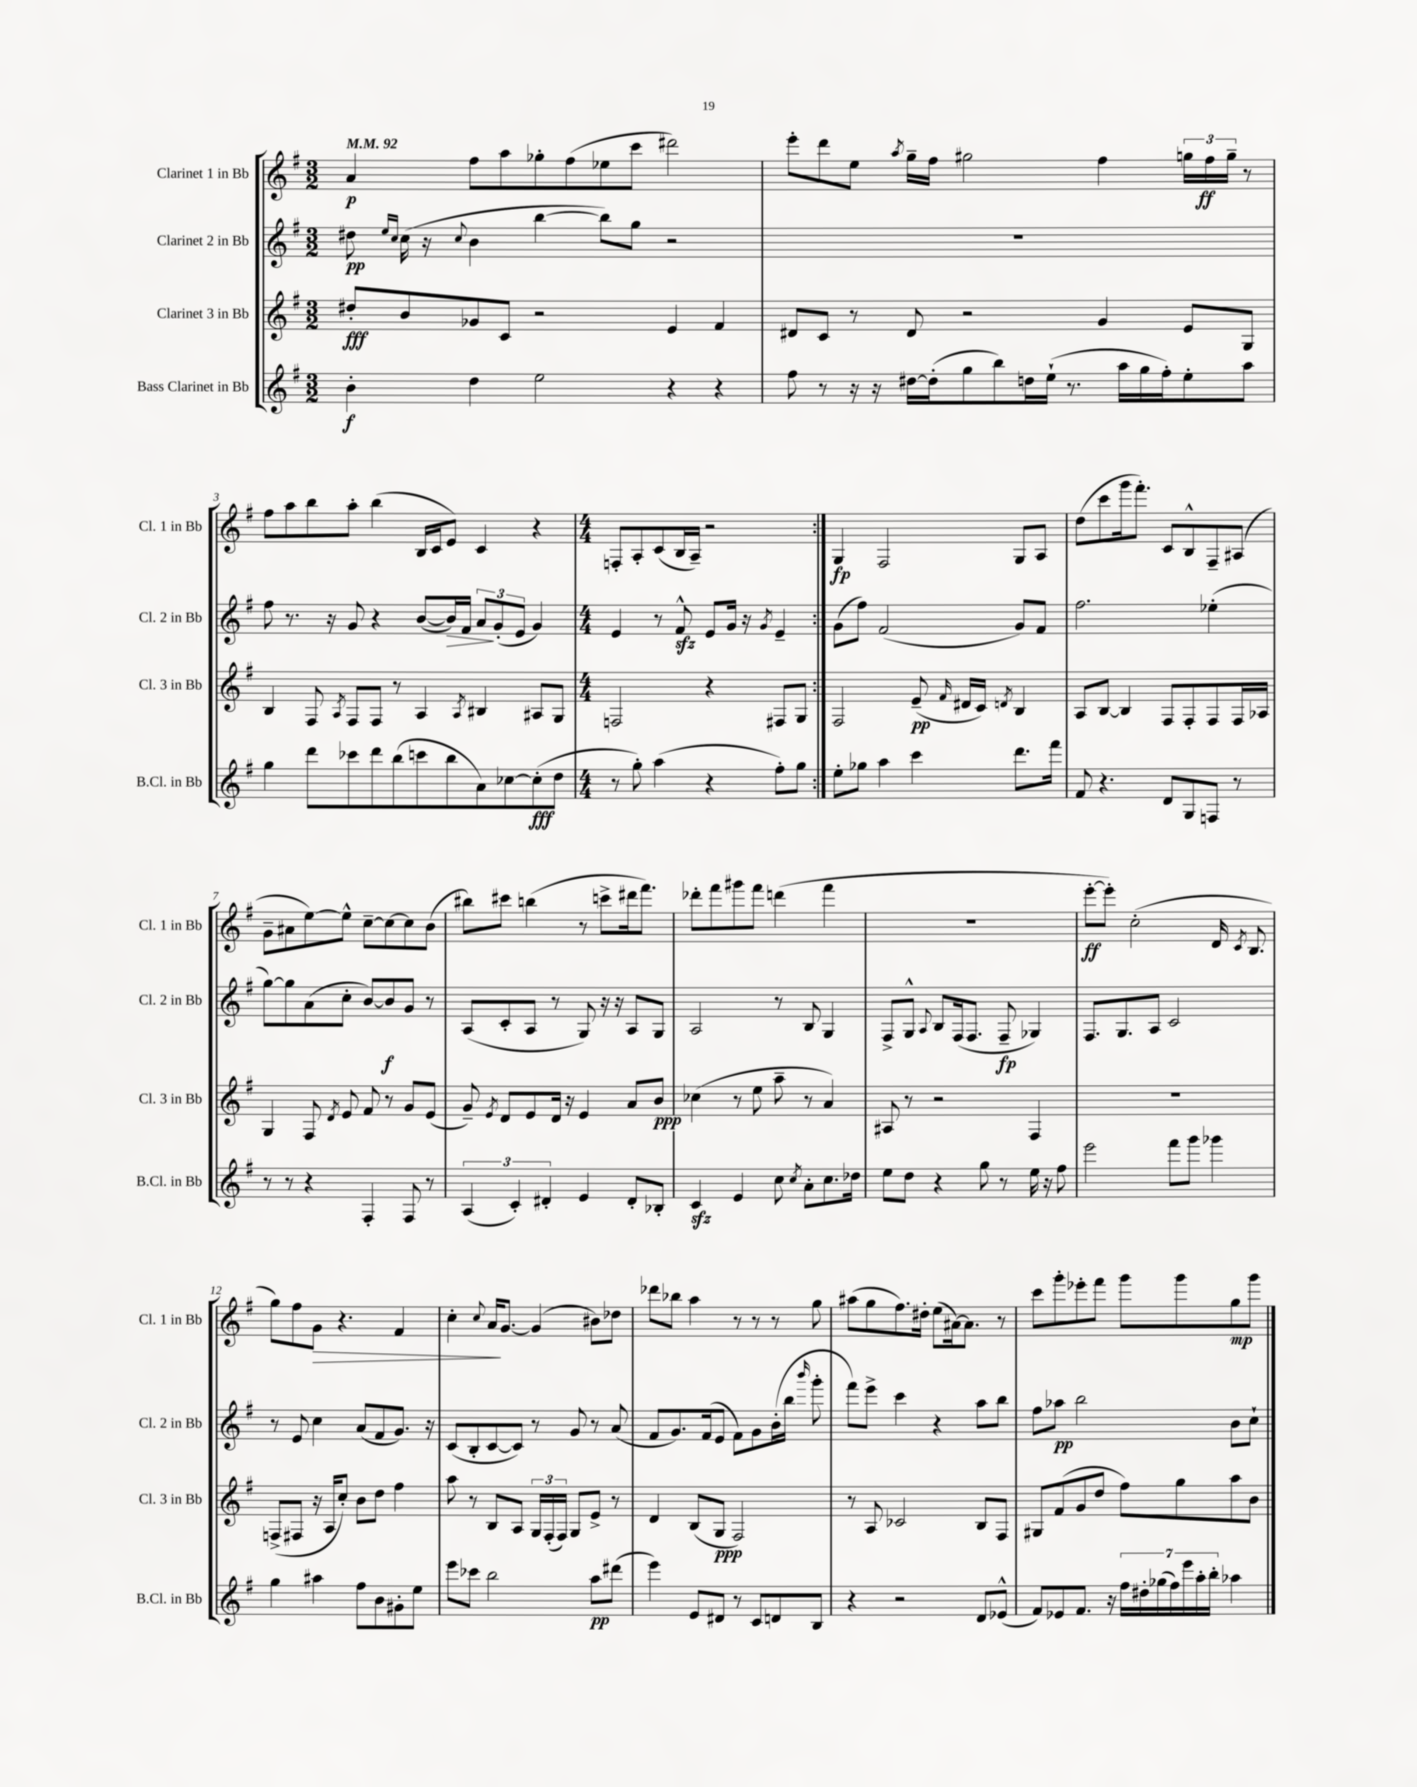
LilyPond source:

<<
\new StaffGroup <<
\new Staff = "s0" \with { instrumentName = "Clarinet 1 in Bb" shortInstrumentName = "Cl. 1 in Bb" } {
    \clef treble \key g \major \numericTimeSignature \time 3/2 \tempo 4 = 92
    \autoBeamOff \repeat volta 2 { a'4\p fis''8[ a''8 ges''8-. fis''8( ees''8 c'''8] dis'''2) |
    e'''8[-. d'''8 e''8] \acciaccatura { a''8 } g''16[-- fis''16] gis''2 fis''4 \tuplet 3/2 { g''16[ fis''16\ff g''16]-- } r8 |
    fis''8[ a''8 b''8 a''8]-. b''4( b16[ c'16 e'8]) c'4 r4 |
    \numericTimeSignature \time 4/4 f8[-. a8-. c'8( b16 a16]--) r2 | }
    g4\fp fis2 g8[ a8] |
    d''8[( c'''8 g'''16 fis'''8.]-.) c'8[ b8-^ fis8-- ais8]( |
    g'8[-- ais'8 e''8~) e''8]-^ c''8[~-- c''8~ c''8 b'8]( |
    bis''8[) cis'''8] b''4( r8 c'''8[-> dis'''16 fis'''8.]) |
    des'''8[-. fis'''8 gis'''8 fis'''8] d'''4( fis'''4 |
    R1 |
    e'''8[~-.\ff e'''8]-.) c''2-.( d'16 \acciaccatura { c'8 } b8. |
    g''8[) fis''8 g'8]\> r4. fis'4 |
    c''4-. \appoggiatura { c''8 } a'16[\! g'8.]~ g'4( bis'8[) des''8] |
    des'''8[ bes''8] a''4 r8 r8 r8 g''8 |
    ais''8[( g''8 fis''8.) dis''16]-. e''8[( ais'16~) ais'8.] r8 |
    c'''8[ g'''8-. ees'''8-. fis'''8] g'''8[ g'''8 g''8\mp g'''8] \bar "|." |
}
\new Staff = "s1" \with { instrumentName = "Clarinet 2 in Bb" shortInstrumentName = "Cl. 2 in Bb" } {
    \clef treble \key g \major \numericTimeSignature \time 3/2
    \autoBeamOff \repeat volta 2 { dis''8\pp \grace { e''16[ c''16] } c''16( r16 \appoggiatura { c''8 } b'4 b''4~ b''8[) g''8] r2 |
    R1. |
    fis''8 r8. r16 g'8 r4 b'8[~( b'16\>) fis'16] \tuplet 3/2 { a'8[\! g'8-.( e'8] } g'4) |
    \numericTimeSignature \time 4/4 e'4 r8 fis'8-^\sfz e'8[ g'16] r16 \acciaccatura { g'8 } e'4-- | }
    g'8[( fis''8]) fis'2( g'8[) fis'8] |
    fis''2. ees''4-.( |
    g''8[~) g''8 a'8( c''8]-. b'8[~) b'8\f g'8] r8 |
    a8[( c'8-. a8] r8 g8) r16 r16 a8[ g8] |
    a2 r8 b8 g4 |
    fis8[-> g8]-^ \appoggiatura { a8 } b8[ fis16( fis8.] fis8--\fp ges4) |
    fis8.[ g8. a8] c'2 |
    r8 e'8 c''4 a'8[( fis'8 g'8.]) r16 |
    c'8[( b8-. c'8~ c'8]) r8 g'8 r8 a'8( |
    fis'8[ g'8.) fis'16( e'8] fis'8[) g'8 b'16-.( b''16] \grace { b'''16 } g'''8-. |
    fis'''8[) e'''8]-> c'''4 r4 a''8[ b''8] |
    fis''8[ aes''8]\pp b''2 b'8[ c''8]-! \bar "|." |
}
\new Staff = "s2" \with { instrumentName = "Clarinet 3 in Bb" shortInstrumentName = "Cl. 3 in Bb" } {
    \clef treble \key g \major \numericTimeSignature \time 3/2
    \autoBeamOff \repeat volta 2 { dis''8[-.\fff b'8 ges'8 c'8] r2 e'4 fis'4 |
    dis'8[ c'8] r8 dis'8 r2 g'4 e'8[ g8] |
    b4 fis8 \acciaccatura { a8 } fis8[ fis8] r8 a4 \acciaccatura { a8 } bis4 ais8[ g8] |
    \numericTimeSignature \time 4/4 f2 r4 fis8[ g8] | }
    fis2 e'8--\pp( \grace { fis'16 } dis'16[ c'16]) \acciaccatura { d'8 } b4 |
    a8[ b8]~ b4 fis8[ fis8-. fis8 fis16 aes16] |
    g4 fis8 \acciaccatura { d'8 } e'8 fis'8 r8 g'8[ e'8]( |
    g'8--) \acciaccatura { e'8 } d'8[ e'8 d'16] r16 e'4 a'8[ b'8]\ppp |
    ces''4( r8 e''8 a''8-- r8 a'4) |
    ais8 r8 r2 fis4 |
    R1 |
    f8[->( fis8] r16 a16[ c''8]-.) b'8[ d''8] fis''4 |
    a''8 r8 b8[ a8] \tuplet 3/2 { g16[ fis16-.( fis16]) } g8[ e'8]-> r8 |
    d'4 b8[( g8]\ppp fis2) |
    r8 a8 ces'2 b8[ fis8] |
    gis8[ fis'8( g'8 d''8] fis''8[) g''8 a''8 b'8] \bar "|." |
}
\new Staff = "s3" \with { instrumentName = "Bass Clarinet in Bb" shortInstrumentName = "B.Cl. in Bb" } {
    \clef treble \key g \major \numericTimeSignature \time 3/2
    \autoBeamOff \repeat volta 2 { b'4-.\f d''4 e''2 r4 r4 |
    fis''8 r8 r16 r16 dis''16[~ dis''16-.( g''8 b''8) d''16 e''16]-!( r8. a''16[ g''16 fis''16-.) e''8-. a''8] |
    g''4 d'''8[ ces'''8 d'''8 b''8( c'''8 b''8 a'8) ces''8~ ces''8-.\fff( d''8] |
    \numericTimeSignature \time 4/4 r8 g''8-.) a''4( r4 fis''8[-.) g''8] | }
    e''8[-. ges''8] a''4 c'''4 d'''8.[ fis'''16] |
    fis'8 r4. d'8[ g8 f8] r8 |
    r8 r8 r4 fis4-. fis8 r8 |
    \tuplet 3/2 { a4( c'4-.) dis'4-. } e'4 dis'8[-. bes8]-. |
    c'4\sfz e'4 c''8 \acciaccatura { c''8 } a'8[-. c''8. des''16] |
    e''8[ d''8] r4 g''8 r8 e''16 r16 fis''8 |
    e'''2 fis'''8[ g'''8] ges'''4 |
    g''4 ais''4 fis''8[ b'8 gis'8-. e''8] |
    e'''8[ ces'''8] b''2 a''8[\pp dis'''8]( |
    e'''4) e'8[ dis'8] r8 c'8[ d'8 b8] |
    r4 r2 d'8[ ees'8]-^( |
    fis'8[) ees'8 fis'8.] r16 \tuplet 7/4 { fis''16[ dis''16-. ges''16( fis''16) e'''16 a''16-. b''16]-. } aes''4 \bar "|." |
}
>>
>>
